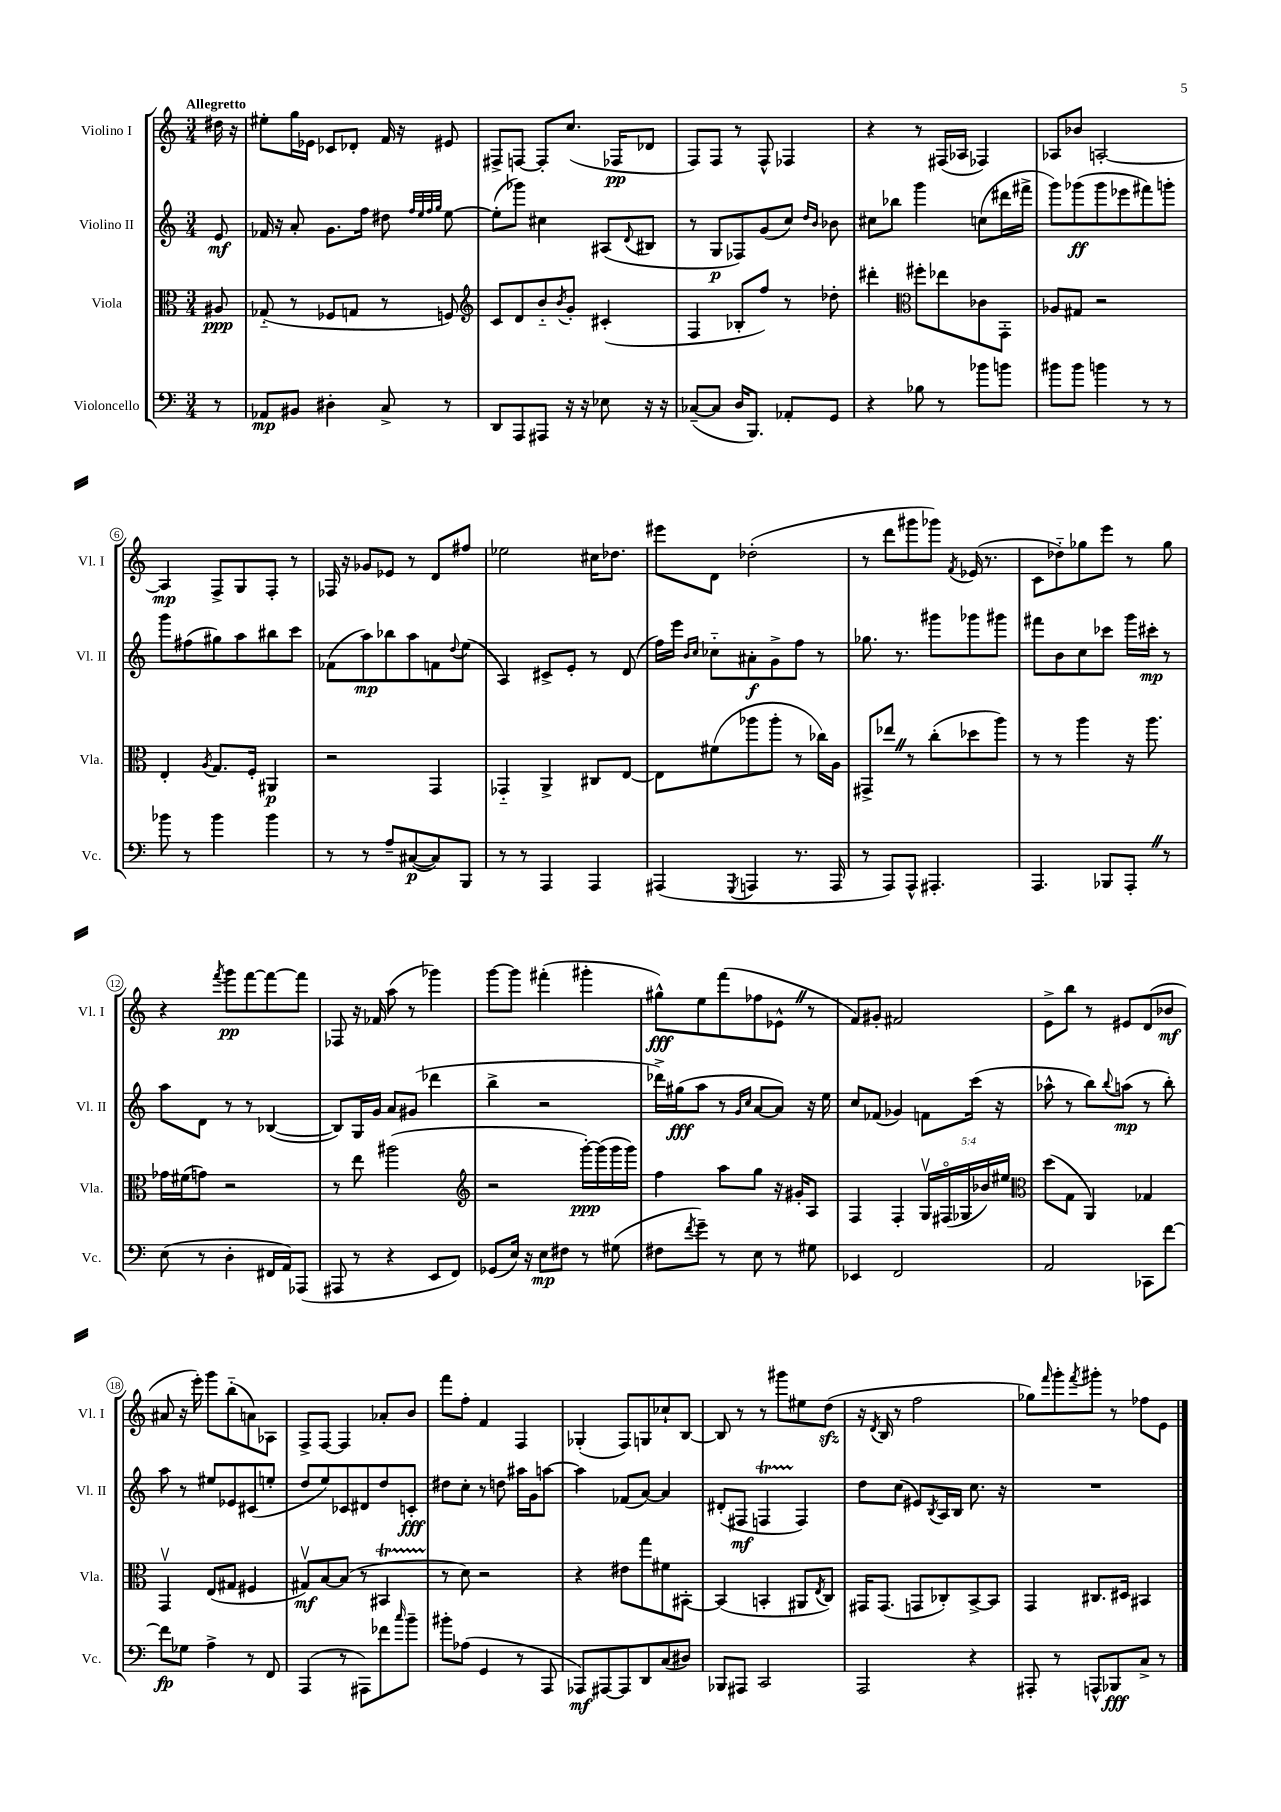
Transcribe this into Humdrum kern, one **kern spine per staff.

**kern	**dynam	**kern	**dynam	**kern	**dynam	**kern	**dynam
*part4	*part4	*part3	*part3	*part2	*part2	*part1	*part1
*staff4	*staff4	*staff3	*staff3	*staff2	*staff2	*staff1	*staff1
*I"Violoncello	*	*I"Viola	*	*I"Violino II	*	*I"Violino I	*
*I'Vc.	*	*I'Vla.	*	*I'Vl. II	*	*I'Vl. I	*
*clefF4	*	*clefC3	*	*clefG2	*	*clefG2	*
*k[]	*	*k[]	*	*k[]	*	*k[]	*
*M3/4	*	*M3/4	*	*M3/4	*	*M3/4	*
=	=	=	=	=	=	=	=
!	!	!	!	!	!	!LO:TX:a:B:t=Allegretto	!
8r	.	8A#X/	ppp	8e/	mf	16dd#X\	.
.	.	.	.	.	.	16r	.
=1	=1	=1	=1	=1	=1	=1	=1
8AA-X/L	mp	(8G-X/	.	16f-X/	.	8ee#X'\L	.
.	.	.	.	16r	.	.	.
8BB#X/J	.	8r	.	8a'/	.	16gg\L	.
.	.	.	.	.	.	16e-X\JJ	.
4D#X'\	.	8F-X/L	.	8.g\L	.	8c-X/L	.
.	.	8Gn/J	.	.	.	8d-X'/J	.
.	.	.	.	16ff\Jk	.	.	.
8C^/	.	8r	.	8dd#X\	.	16f/	.
.	.	.	.	.	.	16r	.
.	.	.	.	32qqff/LLL	.	.	.
.	.	.	.	32qqee/	.	.	.
.	.	.	.	32qqff/	.	.	.
.	.	.	.	32qqgg/JJJ	.	.	.
8r	.	8Fn/)	.	[8ee\	.	8e#X/	.
=2	=2	=2	=2	=2	=2	=2	=2
*	*	*clefG2	*	*	*	*	*
8DD/L	.	8c/L	.	(8ee'\L]	.	8F#X^/L	.
8AAA/	.	8d/	.	8ggg-X\J)	.	[8Fn/J	.
8AAA#X/J	.	8b/	.	4cc#X\	.	8F'/L]	.
.	.	8qb/	.	.	.	.	.
16r	.	8g'/J	.	.	.	(8.cc/J	.
16r	.	.	.	.	.	.	.
8E-X\	.	(4c#X'/	.	(8A#X/L	.	.	.
.	.	.	.	.	.	16F-X/KL	pp
.	.	.	.	8qqd/	.	.	.
16r	.	.	.	8B#X/J	.	8d-X/J	.
16r	.	.	.	.	.	.	.
=3	=3	=3	=3	=3	=3	=3	=3
([8C-X~/L	.	4F/	.	8r	.	8F/L)	.
8C-/J]	.	.	.	8G/L	p	8F/J	.
16D/KL	.	8B-X'/L	.	8F-X/)	.	8r	.
8.BBB/J)	.	.	.	.	.	.	.
.	.	8ff/J)	.	(8g/	.	8F^^/	.
8AA-X'/L	.	8r	.	8cc/J)	.	4F-X/	.
.	.	.	.	16qqdd/LL	.	.	.
.	.	.	.	16qqb/JJ	.	.	.
8GG/J	.	8dd-X'\	.	8b-X\	.	.	.
=4	=4	=4	=4	=4	=4	=4	=4
4r	.	4ddd#X'\	.	8cc#X\L	.	4r	.
.	.	.	.	8bb-X\J	.	.	.
*	*	*clefC3	*	*	*	*	*
8B-X\	.	8ff#X'\L	.	4ggg\	.	8r	.
8r	.	8ee-X\	.	.	.	(16F#X/LL	.
.	.	.	.	.	.	16A-X/JJ	.
8b-X\L	.	8c-X\	.	(8ccn\L	.	4F-X/)	.
8bn\J	.	8GG'\J	.	16ddd#X\L	.	.	.
.	.	.	.	16fff#X^\JJ	.	.	.
=5	=5	=5	=5	=5	=5	=5	=5
8b#X\L	.	8A-X/L	.	8ggg\L)	.	8A-X/L	.
8b#\J	.	8G#X/J	.	(8ggg-X\	ff	8b-X/J	.
4bn\	.	2r	.	8ggg-\	.	[2An'/	.
.	.	.	.	8eee-X\	.	.	.
8r	.	.	.	8fff#X\)	.	.	.
8r	.	.	.	8gggn'\J	.	.	.
!!LO:LB:g=z
=6	=6	=6	=6	=6	=6	=6	=6
8b-X\	.	4E'/	.	8ggg\L	.	4A/]	mp
8r	.	.	.	(8ff#X\	.	.	.
.	.	8qA/	.	.	.	.	.
4b-\	.	8.G/L	.	8gg#X\)	.	8F^/L	.
.	.	.	.	8aa\	.	8G/	.
.	.	16F'/Jk	.	.	.	.	.
4b-\	.	4AA#X/	p	8bb#X\	.	8F'/J	.
.	.	.	.	8ccc\J	.	8r	.
=7	=7	=7	=7	=7	=7	=7	=7
8r	.	2r	.	(8f-X\L	.	16F-X/	.
.	.	.	.	.	.	16r	.
8r	.	.	.	8aa\)	mp	8g-X/L	.
8A~/L	.	.	.	8bb-X\	.	8e-X/J	.
([8C#X/	p	.	.	8aa\	.	8r	.
8C#/])	.	4GG/	.	8fn\	.	8d/L	.
.	.	.	.	8qqdd/	.	.	.
8BBB/J	.	.	.	(8ee\J	.	8ff#X/J	.
=8	=8	=8	=8	=8	=8	=8	=8
8r	.	4GG-X/	.	4A/)	.	2ee-X\	.
8r	.	.	.	.	.	.	.
4AAA/	.	4AA^/	.	8c#X^/L	.	.	.
.	.	.	.	8e'/J	.	.	.
4AAA/	.	8C#X/L	.	8r	.	16cc#X\KL	.
.	.	.	.	.	.	8.dd-X\J	.
.	.	[8E/J	.	(8d/	.	.	.
=9	=9	=9	=9	=9	=9	=9	=9
(4AAA#X/	.	8E\L]	.	16ff\LL)	.	8eee#X\L	.
.	.	.	.	16eee\JJ	.	.	.
.	.	.	.	16qqb/LL	.	.	.
.	.	.	.	16qqcc/JJ	.	.	.
.	.	(8f#X\	.	8cc-X\L	.	8d\J	.
8qGGG/	.	.	.	.	.	.	.
4AAAn/	.	8aa-X\	.	8a#X'\	f	(2dd-X'\	.
.	.	8aa-'\J	.	8g^\	.	.	.
8.r	.	8r	.	8ff\J	.	.	.
.	.	16cc-X\LL)	.	8r	.	.	.
16AAA/	.	16A\JJ	.	.	.	.	.
=10	=10	=10	=10	=10	=10	=10	=10
8r	.	8GG#X^/L	.	8.gg-X\	.	8r	.
8AAA/L)	.	8ee-XZ/J	.	.	.	8ddd\L	.
.	.	.	.	8.r	.	.	.
8AAA^^/J	.	8r	.	.	.	8ggg#X\	.
4.AAA#X'/	.	(8cc'\L	.	8ggg#X\L	.	8ggg-X\J)	.
.	.	.	.	.	.	8qf/	.
.	.	8dd-X\	.	8ggg-X\	.	(16e-X/	.
.	.	.	.	.	.	8.r	.
.	.	8aa\J)	.	8ggg#X\J	.	.	.
=11	=11	=11	=11	=11	=11	=11	=11
4.AAA/	.	8r	.	8fff#X\L	.	8c\L	.
.	.	8r	.	8b\	.	8dd-X\)	.
.	.	4aa\	.	8cc\	.	8gg-X\	.
8BBB-X/L	.	.	.	8ccc-X\J	.	8eee\J	.
8AAA'Z/J	.	16r	.	16ggg\LL	.	8r	.
.	.	8.aa\	.	16ccc#X'\JJ	mp	.	.
8r	.	.	.	8r	.	8gg-\	.
!!LO:LB:g=z
=12	=12	=12	=12	=12	=12	=12	=12
(8E\	.	16g-X\LL	.	8aa\L	.	4r	.
.	.	(16f#X\J	.	.	.	.	.
8r	.	8gn\J)	.	8d\J	.	.	.
.	.	.	.	.	.	8qfff/	.
4D'\	.	2r	.	8r	.	8ggg\L	pp
.	.	.	.	8r	.	[8fff\	.
16FF#X/LL	.	.	.	([4B-X/	.	8fff\_	.
16AA/J)	.	.	.	.	.	.	.
(8AAA-X/J	.	.	.	.	.	8fff\J]	.
=13	=13	=13	=13	=13	=13	=13	=13
8AAA#X/	.	8r	.	8B-/L])	.	8F-X/	.
8r	.	8ee\	.	16G/L	.	16r	.
.	.	.	.	16g/JJ	.	16f-X/	.
4r	.	(2aa#X\	.	8a/L	.	(8aa\	.
.	.	.	.	(8g#X/J	.	8r	.
8EE/L	.	.	.	4ddd-X\	.	4ggg-X\)	.
8FF/J)	.	.	.	.	.	.	.
=14	=14	=14	=14	=14	=14	=14	=14
*	*	*clefG2	*	*	*	*	*
(8GG-X/L	.	2r	.	4bb^\	.	[8ggg\L	.
16E/Jk)	.	.	.	.	.	8ggg\J]	.
16r	.	.	.	.	.	.	.
8E\L	mp	.	.	2r	.	(4fff#X'\	.
8F#X\J	.	.	.	.	.	.	.
8r	.	[16ggg'\LL)	ppp	.	.	4ggg#X'\	.
.	.	(16ggg\]	.	.	.	.	.
(8G#X\	.	16ggg\	.	.	.	.	.
.	.	16ggg\JJ)	.	.	.	.	.
=15	=15	=15	=15	=15	=15	=15	=15
8F#X\L	.	4ff\	.	16ddd-X^\LL)	.	8gg#X^^\L)	fff
.	.	.	.	(16gg#X\J	fff	.	.
8qf/	.	.	.	.	.	.	.
8g~\J)	.	.	.	8aa\J	.	8ee\	.
8r	.	8aa\L	.	8r	.	(8fff\	.
.	.	.	.	16qqg/LL	.	.	.
.	.	.	.	16qqcc/JJ	.	.	.
8E\	.	8gg\J	.	[8a/L	.	8ff-X\	.
8r	.	16r	.	8a/J])	.	8e-X^^Z\J	.
.	.	16g#X'/KL	.	.	.	.	.
8G#X\	.	8A/J	.	16r	.	8r	.
.	.	.	.	16ee\	.	.	.
=16	=16	=16	=16	=16	=16	=16	=16
4EE-X/	.	4F/	.	8cc/L	.	8f/L)	.
.	.	.	.	(8f-X/J	.	8g#X'/J	.
2FF/	.	4F'/	.	4g-X/)	.	2f#X/	.
.	.	20Gv/LL	.	8fn\L	.	.	.
.	.	(20F#X/	.	.	.	.	.
.	.	20G-X/	.	.	.	.	.
.	.	.	.	(16ccc\Jk	.	.	.
.	.	20b-X/)	.	.	.	.	.
.	.	.	.	16r	.	.	.
.	.	20ee#X/JJ	.	.	.	.	.
=17	=17	=17	=17	=17	=17	=17	=17
*	*	*clefC3	*	*	*	*	*
2AA/	.	(8dd\L	.	8aa-X^^\	.	8e^\L	.
.	.	8G\J	.	8r	.	8bb\J	.
.	.	4AA/)	.	8bb\L)	.	8r	.
.	.	.	.	8qqbb/	.	.	.
.	.	.	.	(8aan\J	mp	8e#X/L	.
8CC-X\L	.	4G-X/	.	8r	.	(8d/	.
[8f\J	.	.	.	8bb'\)	.	8b-X/J	mf
!!LO:LB:g=z
=18	=18	=18	=18	=18	=18	=18	=18
8f\L]	fp	4GGv/	.	8aa\	.	8a#X/	.
8G-X\J	.	.	.	8r	.	16r	.
.	.	.	.	.	.	16eee'\)	.
4A^\	.	(8E/L	.	8ee#X/L	.	8ggg\L	.
.	.	8G#X/J	.	8e-X/	.	(8bb\	.
8r	.	4F#X/	.	(8c#X/	.	8an\)	.
8FF/	.	.	.	8een'/J	.	8A-X\J	.
=19	=19	=19	=19	=19	=19	=19	=19
(4AAA/	.	8G#Xv/L)	mf	8dd/L	.	8F^/L	.
.	.	[8B/	.	8ee/)	.	[8F/J	.
8r	.	(8B/J]	.	8c-X/	.	4F/]	.
8AAA#X\L)	.	8r	.	8d#X/	.	.	.
8f-X\	.	4BB#Xt/	.	8dd/	.	8a-X'/L	.
16qqcc/	.	.	.	.	.	.	.
8b~\J	.	.	.	8cn'/J	fff	8b/J	.
=20	=20	=20	=20	=20	=20	=20	=20
8b#X'\L	.	8r	.	8dd#X\L	.	8fff\L	.
(8A-X\J	.	8d\)	.	8cc'\J	.	8ff'\J	.
4GG/	.	2r	.	8r	.	4f/	.
.	.	.	.	8ddn\	.	.	.
8r	.	.	.	16aa#X\LL	.	4F/	.
.	.	.	.	16g\J	.	.	.
8AAA/	.	.	.	[8aan\J	.	.	.
=21	=21	=21	=21	=21	=21	=21	=21
8AAA-X/L)	mf	4r	.	4aa\]	.	(4G-X'/	.
[8AAA#X/	.	.	.	.	.	.	.
8AAA#/]	.	8e#X\L	.	(8f-X/L	.	8F/L)	.
8DD/	.	8gg\	.	[8a/J)	.	8Gn/	.
(8C/	.	8f#X\	.	4a/]	.	8cc-X`/	.
8D#X/J)	.	[8BB#X'\J	.	.	.	[8B/J	.
=22	=22	=22	=22	=22	=22	=22	=22
8BBB-X/L	.	(4BB#/]	.	(8d#X'/L	.	8B/]	.
8AAA#X/J	.	.	.	8F#X/J	mf	8r	.
2CC/	.	4BBn'/	.	4FnT/	.	8r	.
.	.	.	.	.	.	8ggg#X\L	.
.	.	8AA#X/L	.	4F/)	.	8ee#X\	.
.	.	8qE/	.	.	.	.	.
.	.	8C/J)	.	.	.	(8ddzz\J	.
=23	=23	=23	=23	=23	=23	=23	=23
2AAA/	.	16GG#X/KL	.	8dd\L	.	16r	.
.	.	.	.	.	.	8qd/	.
.	.	(8.GG#/J	.	.	.	16B/	.
.	.	.	.	(8cc\J	.	8r	.
.	.	8GGn/L	.	8e#X/L)	.	2ff\	.
.	.	.	.	8qB/	.	.	.
.	.	8C-X'/)	.	16A/L	.	.	.
.	.	.	.	16B/JJ	.	.	.
4r	.	[8BB^/	.	8.cc\	.	.	.
.	.	8BB/J]	.	.	.	.	.
.	.	.	.	16r	.	.	.
=24	=24	=24	=24	=24	=24	=24	=24
8AAA#X'/	.	4GG/	.	2.r	.	8gg-X\L)	.
.	.	.	.	.	.	16qqfff/	.
8r	.	.	.	.	.	8ggg'\	.
.	.	.	.	.	.	8qfff/	.
8AAAn^^/L	.	8.C#X/L	.	.	.	8ggg#X'\J	.
8BBB-X/	fff	.	.	.	.	8r	.
.	.	16D#X/Jk	.	.	.	.	.
8C^/J	.	4BB#X/	.	.	.	8ff-X\L	.
8r	.	.	.	.	.	8e\J	.
==	==	==	==	==	==	==	==
*-	*-	*-	*-	*-	*-	*-	*-
